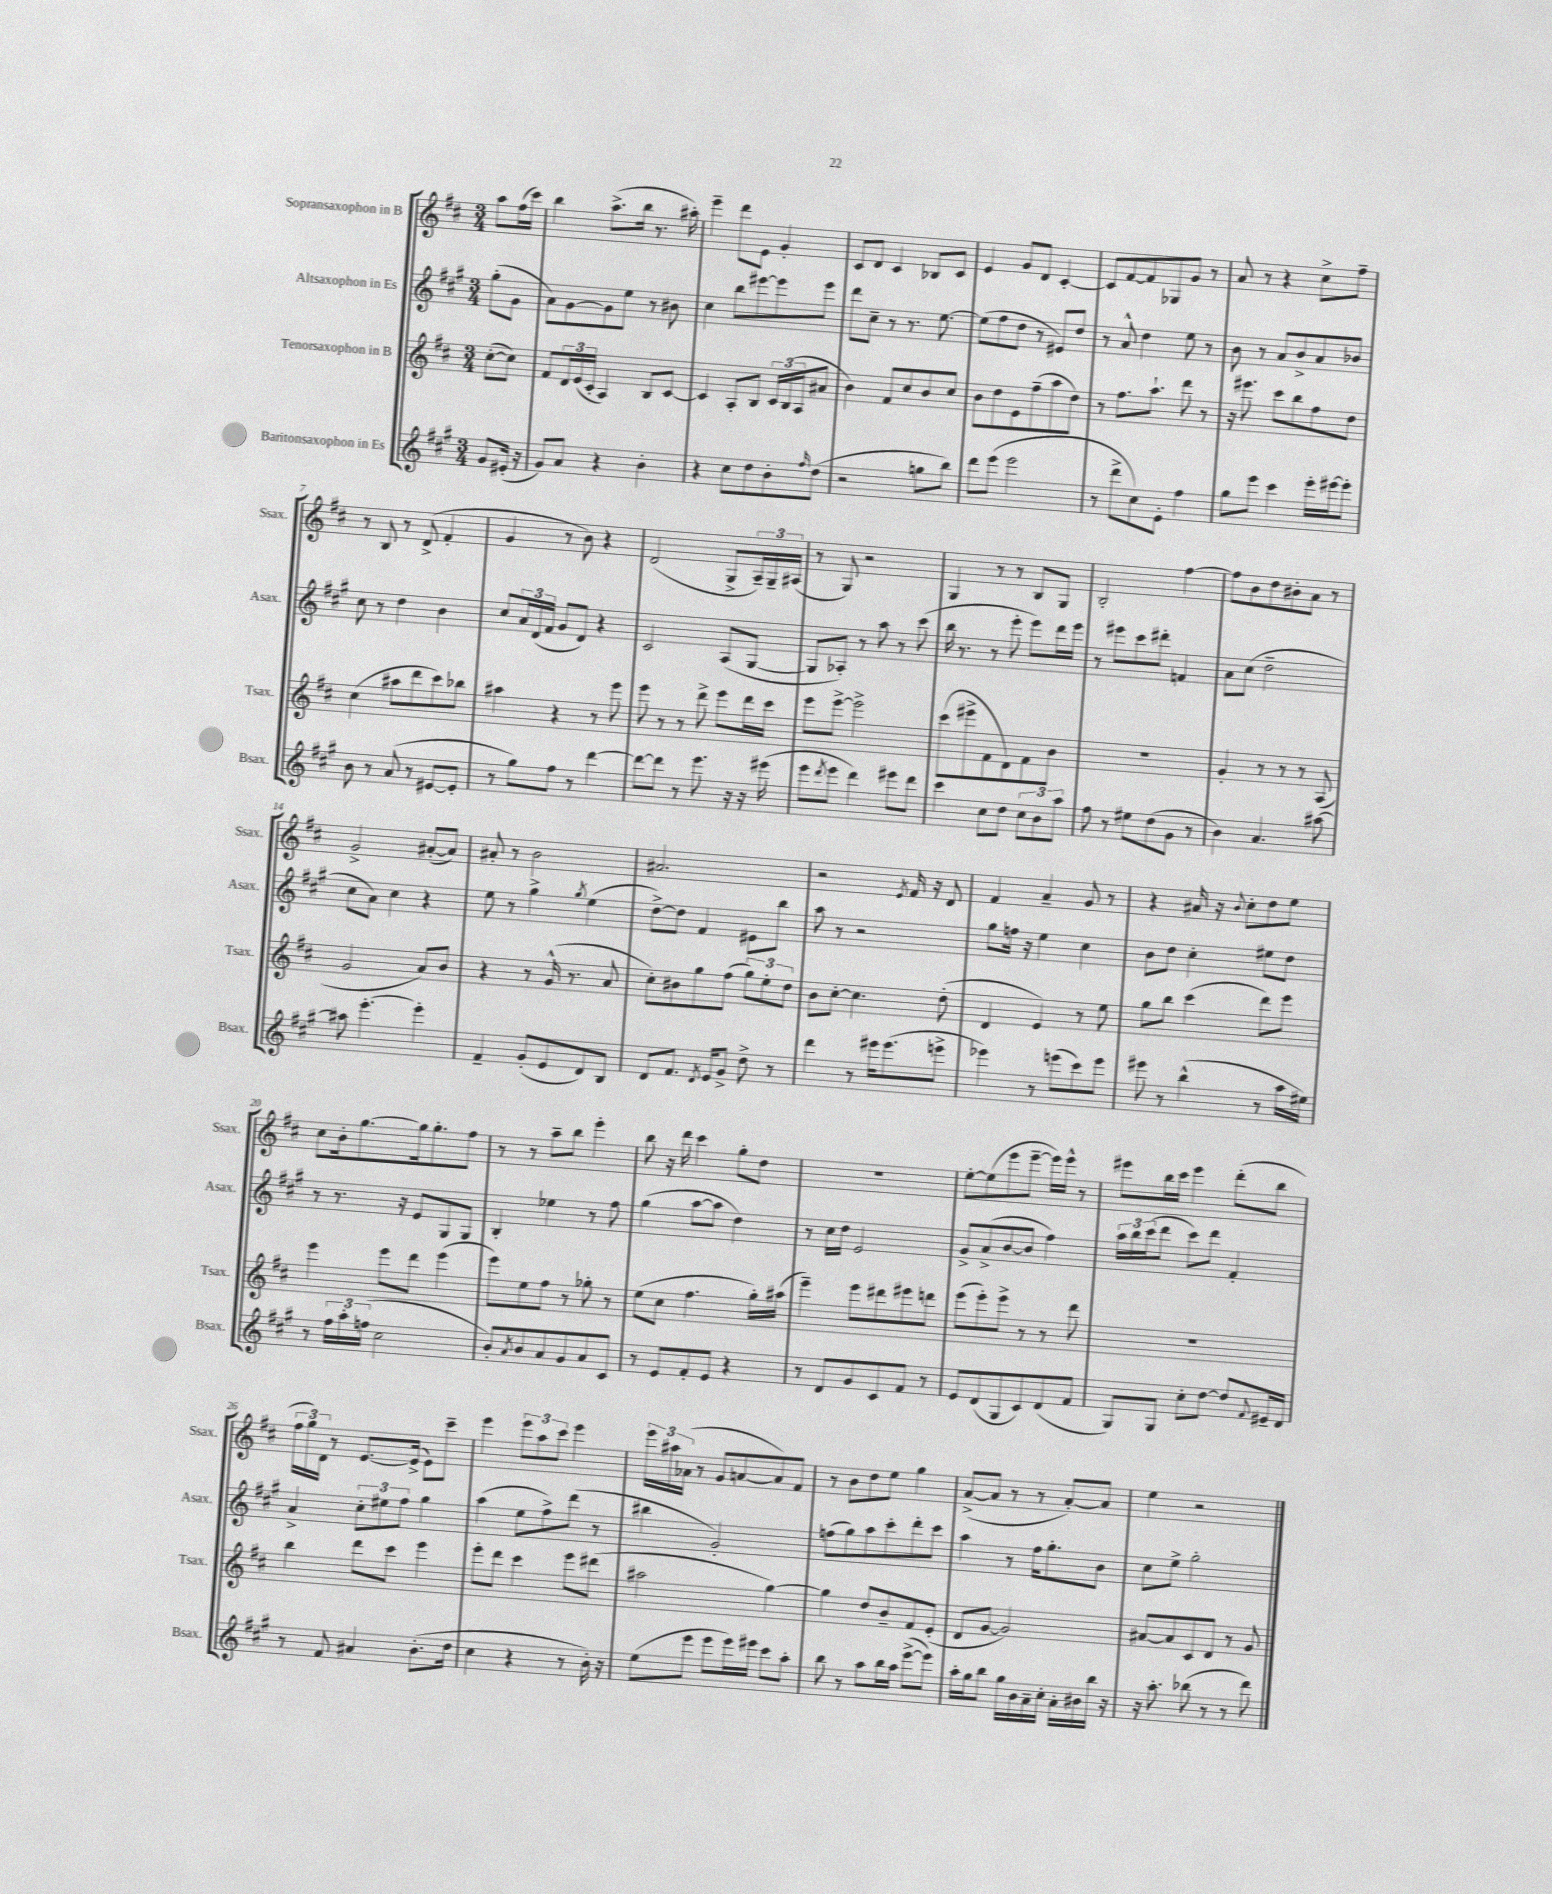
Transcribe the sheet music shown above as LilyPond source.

<<
\new StaffGroup <<
\new Staff = "s0" \with { instrumentName = "Sopransaxophon in B" shortInstrumentName = "Ssax." } {
    \clef treble \key d \major \numericTimeSignature \time 3/4 \partial 4
    a''8 fis''16( cis'''16) |
    b''4 a''8.->( b''16 r8. ais''16-.) |
    e'''4-- d'''8 e'8 g'4-. |
    cis'8 d'8 cis'4 bes8 cis'8 |
    e'4 g'8 d'8 cis'4~-. |
    cis'8 fis'8~ fis'8 ges8 g'8 r8 |
    a'8 r8 r4 cis''8-> fis''8-- |
    r8 b8 r8 d'8->( fis'4-. |
    g'4 r8 b'8) r4 |
    d'2( g8-> \tuplet 3/2 { a16--) g16-- ais16( } |
    r8 g8) r2 |
    g4 r8 r8 b8 g8 |
    b2-. fis''4~ |
    fis''8 b'8 d''8 bis'8-. a'8 r8 |
    g'2-> ais'8~-.( ais'8) |
    ais'8-. r8 b'2 |
    ais'2. |
    r2 \acciaccatura { e'8 } fis'16 r16 d'8 |
    fis'4 a'4-- g'8 r8 |
    r4 ais'16 r16 \appoggiatura { b'8 } cis''8-. d''8 e''8 |
    cis''8 b'16-. g''8.~ g''16 g''8.-. fis''8 |
    r8 r8 a''8-- b''8 e'''4-. |
    b''8 r16 d'''16 cis'''4 g''8-. d''8 |
    R2. |
    e''8~-. e''8( e'''8 e'''8~-- e'''16) e'''16-^ r8 |
    eis'''8 b''16 cis'''16 eis'''4 d'''8-.( b''8 |
    \tuplet 3/2 { fis''16 g''16) d'16 } r8 e'8.~ e'16->( e'8) cis'''8-- |
    e'''4 \tuplet 3/2 { e'''8 a''8 cis'''8 } e'''4 |
    \tuplet 3/2 { e'''16 ais''16 aes'16( } r8 g'8 a'8~ a'8) fis'8 |
    r8 b'8 d''8 e''8 g''4 |
    a'8~->( a'8 r8 r8 a'8~-.) a'8 |
    e''4 r2 \bar "|." |
}
\new Staff = "s1" \with { instrumentName = "Altsaxophon in Es" shortInstrumentName = "Asax." } {
    \clef treble \key a \major \numericTimeSignature \time 3/4 \partial 4
    gis''8-.( gis'8 |
    a'8) gis'8~ gis'8 e''8 r8 bis'8 |
    cis''4 b''8 eis'''8~ eis'''8 eis'''8 |
    d'''8 cis''8-- r8 r8. e''8.~ |
    e''8( fis''8 d''8 r8 eis'8) d''8 |
    r8 a'8-^ d''4 e''8 r8 |
    b'8 r8 a'8 b'8-> a'8 bes'8 |
    cis''8 r8 d''4 b'4 |
    cis''8 \tuplet 3/2 { a'16 d'16( fis'16 } gis'8 d'8) r4 |
    cis'2 a8( gis8~ |
    gis8 aes8-.) r8 a''8 r8 cis'''8( |
    b''16 r8. r8 e'''8-. e'''8) d'''16 e'''16 |
    r8 eis'''8 cis'''8 dis'''8-. f'4 |
    a'8 cis''8( d''2-- |
    cis''8 a'8) cis''4 r4 |
    e''8 r8 gis''4-> \acciaccatura { gis''8 } e''4( |
    d''8~->) d''8 fis'4 eis'8 b''8 |
    a''8 r8 r2 |
    gis''8 f''16 r16 e''4 cis''4 |
    b'8 d''8 cis''4-. eis''8 d''8 |
    r8 r8. r16 e'8 gis8 gis8 |
    b4-. ees''4 r8 fis''8 |
    gis''4( a''8~ a''8 d''4) |
    r8 cis''16 d''16 e'2 |
    gis'8-> a'8->( b'8~ b'8 fis''4) |
    \tuplet 3/2 { a''16 b''16 cis'''16( } d'''8 cis'''8) d'''8 fis'4-. |
    a'4-> \tuplet 3/2 { cis''8-. eis''8 fis''8 } gis''4 |
    a''4( e''8 fis''8->) d'''8( r8 |
    bis''4 gis'2-.) |
    f''8( gis''8) a''8 cis'''8-. d'''8-. cis'''8 |
    a''4 r8 fis''16 gis''8.-. b'8 |
    cis''8 e''8-> gis''2-. \bar "|." |
}
\new Staff = "s2" \with { instrumentName = "Tenorsaxophon in B" shortInstrumentName = "Tsax." } {
    \clef treble \key d \major \numericTimeSignature \time 3/4 \partial 4
    cis''8~-.( cis''8) |
    fis'8 \tuplet 3/2 { d'16 e'16( cis'16-. } a4) b8 cis'8~ |
    cis'4 a8-. b8 \tuplet 3/2 { cis'16 b16( a16 } ais'8 |
    b'4) fis'8 cis''8 b'8 cis''8 |
    b'8 d''8 e'8 fis''8--( a''8 d''8) |
    r8 fis''8. a''8.-! d'''8 r8 |
    r16 eis'''8. cis'''8 b''8 fis''8 d''8 |
    cis''4( ais''8 d'''8 cis'''8) bes''8 |
    ais''4 r4 r8 e'''8 |
    e'''8 r8 r8 d'''8-> e'''8 d'''16 cis'''16 |
    e'''8 e'''8~-> e'''2-> |
    cis'''8( eis'''8-> fis'8 d'8) fis'8 b'8 |
    R2. |
    g'4-. r8 r8 r8 a8( |
    g'2 a'8) b'8 |
    r4 r8 g'16-^( r8. a'8 |
    cis''8-.) bis'8 g''8 fis''8( \tuplet 3/2 { g''8) e''8-. d''8 } |
    b'8 cis''8~-. cis''4. d''8-.( |
    d'4 e'4) r8 e''8 |
    g''8 b''8 cis'''4( d'''8) e'''8 |
    e'''4 e'''8 d'''8 e'''4( |
    e'''8) e''8 fis''8 r8 ges''8-. r8 |
    e''8( cis''8 fis''4. g''16-.) ais''16( |
    e'''4--) e'''8 dis'''8 eis'''8 d'''8 |
    e'''8( e'''8-.) e'''8-> r8 r8 d'''8 |
    R2. |
    b''4 d'''8 cis'''8 e'''4 |
    e'''8-. d'''8 cis'''4 e'''8 dis'''8( |
    ais''2 g''4~) |
    g''4 d''8 b'8-- fis'8 e'8-.( |
    d'8 g'8~ g'2) |
    ais'8~ ais'8 cis'8 d'8 r8 g'8 \bar "|." |
}
\new Staff = "s3" \with { instrumentName = "Baritonsaxophon in Es" shortInstrumentName = "Bsax." } {
    \clef treble \key a \major \numericTimeSignature \time 3/4 \partial 4
    gis'8 eis'16-.( r16 |
    gis'8) a'8 r4 b'4-. |
    r4 cis''8 d''8 b'8-. \grace { fis''16 } d''8( |
    r2 g''8 b''8) |
    d'''8 e'''8( e'''2 |
    r8 d'''8-> cis''8) e'8-. fis''4 |
    gis''8 e'''8 cis'''4 e'''16-. eis'''16~ eis'''8-. |
    b'8 r8 a'8( r8 eis'8~ eis'8-. |
    r8 gis''8) fis''8 r8 d'''4~ |
    d'''8~ d'''8 r8 e'''8. r16 r16 eis'''16( |
    e'''8 \acciaccatura { d'''8 } e'''8 d'''4) eis'''8 d'''8 |
    cis'''4 cis''8 d''8 \tuplet 3/2 { cis''8 b'8 a''8 } |
    fis''8 r8 eis''8 d''8( gis'8 r8 |
    b'4) a'4. ais''8~ |
    ais''8 e'''4.~-. e'''4-. |
    fis'4-- gis'8-.( e'8 d'8) b8 |
    d'8 fis'8. \acciaccatura { d'8 } e'16 gis'8-> d''8-> r8 |
    d'''4 r8 eis'''16 eis'''8.( e'''8-> |
    ees'''4) r8 e'''8( cis'''8) e'''8 |
    eis'''8 r8 b''4-^( r8 a''16 eis''16) |
    r8 \tuplet 3/2 { fis''16 a''16-. f''16( } cis''2 |
    b'8-.) \acciaccatura { a'8 } b'8 a'8 gis'8 a'8 cis'8 |
    r8 e'8 fis'8-. e'8 r4 |
    r8 d'8 gis'8 cis'8 fis'8 r8 |
    e'8 d'8( gis8 cis'8) d'8( fis'8 |
    gis8) gis8 cis''8-. d''8~ d''8 \appoggiatura { fis'8 } eis'16-- d'16 |
    r8 fis'8 ais'4 b'8.-.( d''16 |
    cis''4 r4 r8 b'16-.) r16 |
    e''8( e'''8 e'''8 e'''16) eis'''16 cis'''8 a''8-. |
    b''8 r8 a''8 b''16 a''16 e'''8~->( e'''8) |
    a''16-. gis''16 b''8 gis''16 b'16 a'16-- cis''16-. a'16-. bis'16 b''16 r16 |
    r16 a''8.-. bes''8( r8 r8 d'''8) \bar "|." |
}
>>
>>
